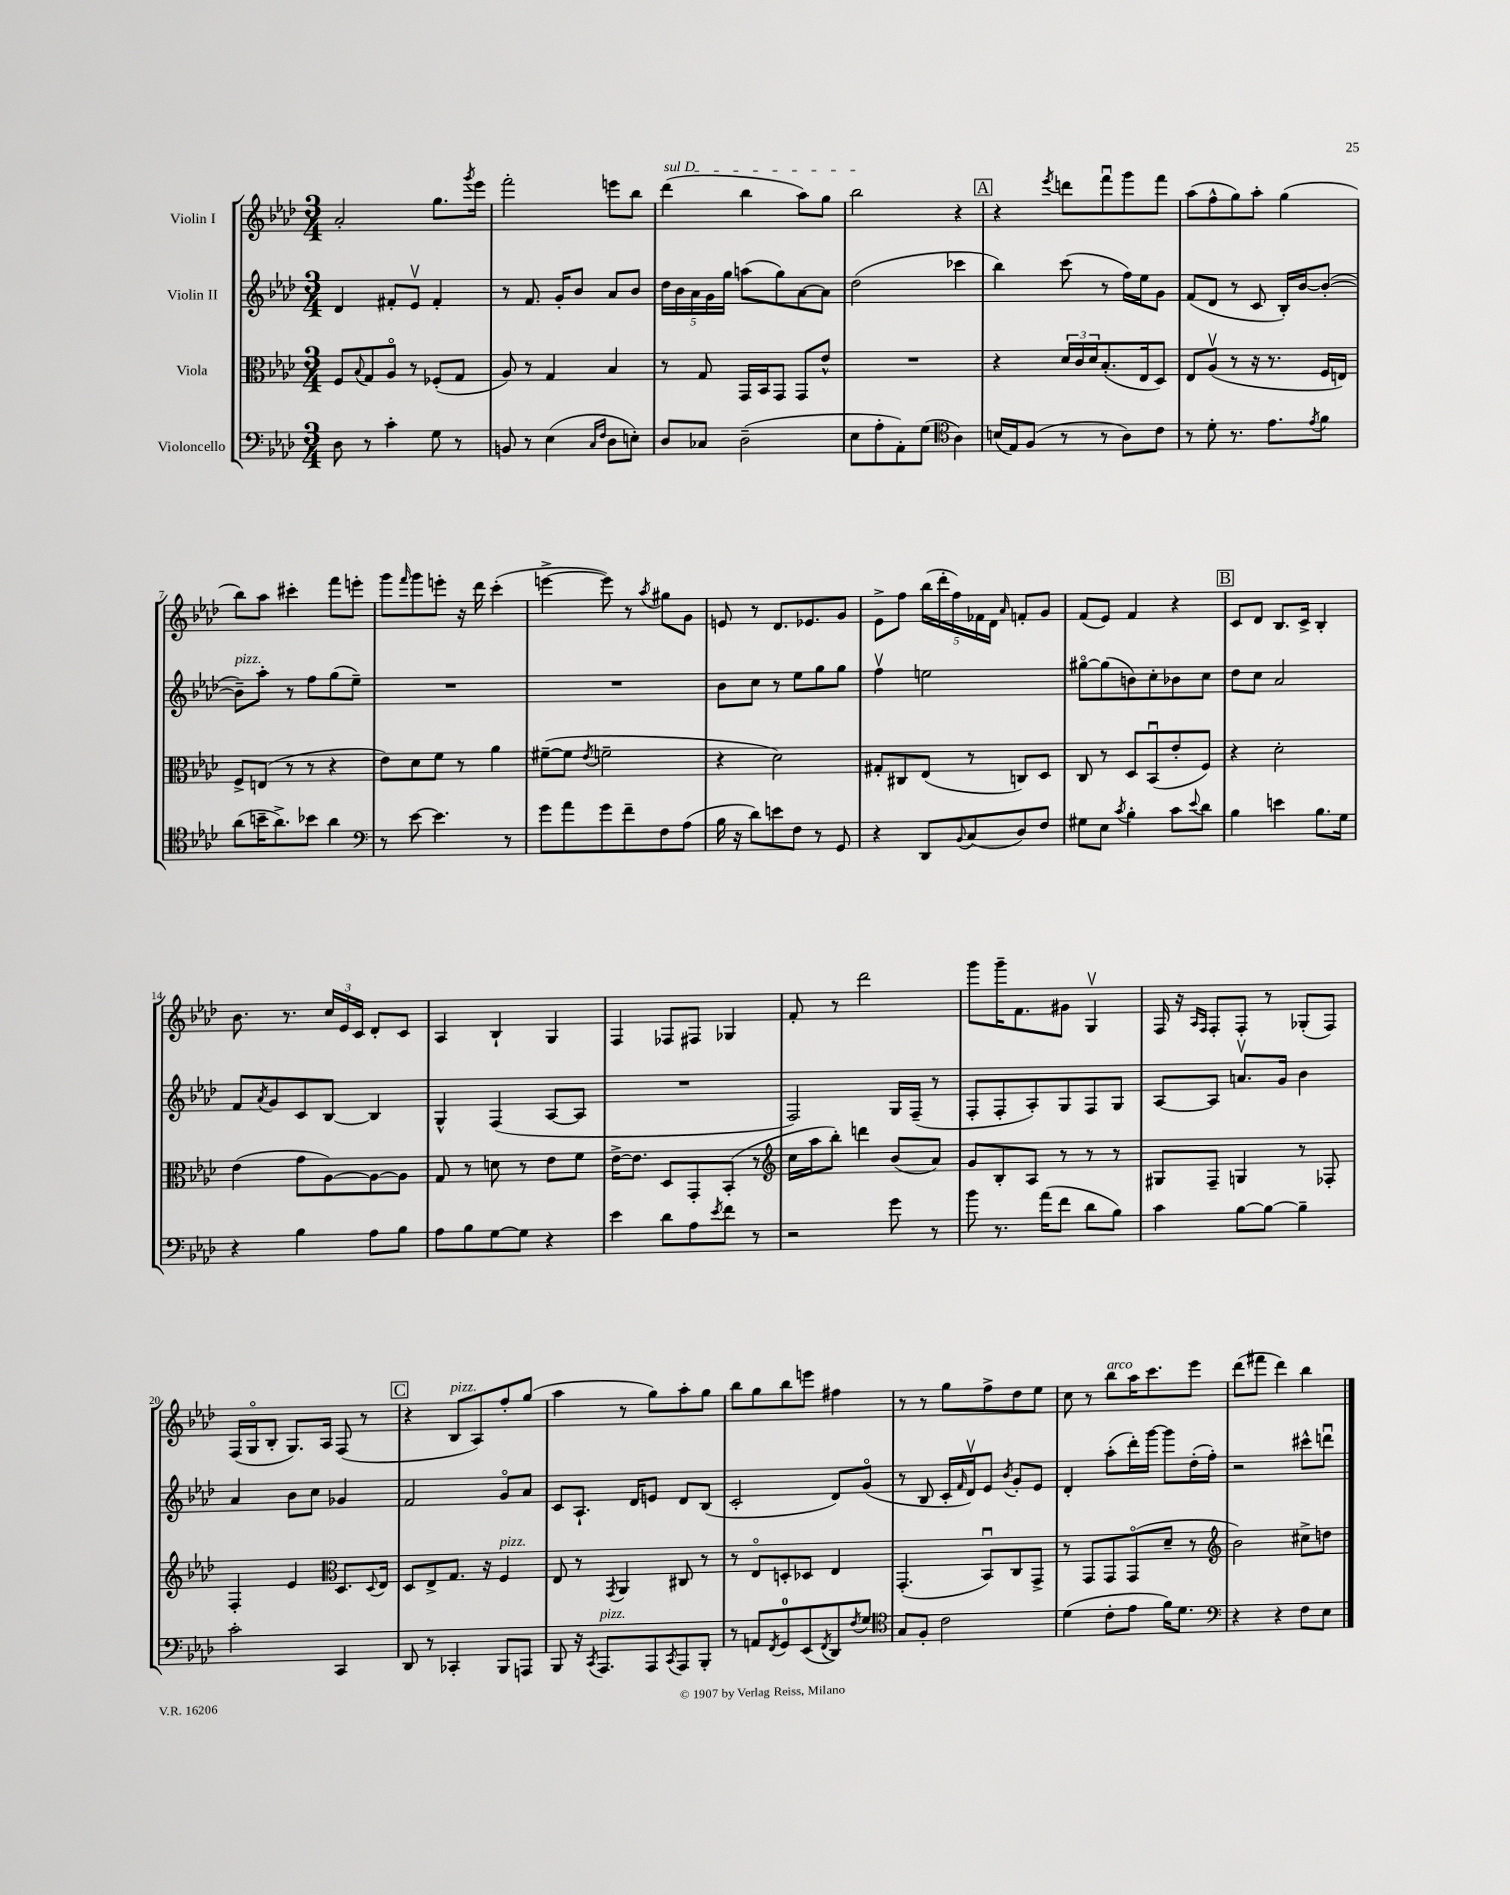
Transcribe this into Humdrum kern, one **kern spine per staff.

**kern	**kern	**kern	**kern
*part4	*part3	*part2	*part1
*staff4	*staff3	*staff2	*staff1
*I"Violoncello	*I"Viola	*I"Violin II	*I"Violin I
*clefF4	*clefC3	*clefG2	*clefG2
*k[b-e-a-d-]	*k[b-e-a-d-]	*k[b-e-a-d-]	*k[b-e-a-d-]
*M3/4	*M3/4	*M3/4	*M3/4
=1	=1	=1	=1
8D-\	8F/L	4d-/	2a-'/
.	8qqB-/	.	.
8r	8G/	.	.
4c'\	8A-/J	8f#X'/L	.
.	8r	8e-v/J	.
8G\	(8F-X'/L	4f#'/	8.gg\L
8r	8G/J	.	.
.	.	.	8qggg/
.	.	.	16eee-\Jk
=2	=2	=2	=2
8BBn/	8A-/)	8r	2fff'\
8r	8r	8.f/	.
(4E-\	4G/	.	.
.	.	16g'/KL	.
.	.	8b-/J	.
16qqC/LL	.	.	.
16qqF/JJ	.	.	.
8D-\L	4B-/	8a-/L	8eeen\L
8En'\J)	.	8b-/J	8bb-\J
=3	=3	=3	=3
!	!	!	!LO:TX:a:i:t=sul D
8D-/L	8r	20dd-\LL	(4ddd-\
.	.	20b-\	.
.	.	20a-\	.
8C-X/J	8G/	.	.
.	.	20g\	.
.	.	20gg\JJ	.
(2D-~\	16GG/LL	(8aan\L	4bb-\
.	16BB-/J	.	.
.	8GG/J	8gg\)	.
.	8GG/L	[8a-\	8aa-\L)
.	8e-^^/J	8a-\J]	8gg\J
=4	=4	=4	=4
8E-\L	2.r	(2dd-\	2bb-\
8A-'\	.	.	.
8AA-'\)	.	.	.
(8G\J	.	.	.
*clefC4	*	*	*
4A-\)	.	4ccc-X\	4r
!!LO:REH:place=s1:t=A
=5	=5	=5	=5
(16Bn/LL	4r	4bb-\)	4r
16E-/J)	.	.	.
(8F/J	.	.	.
.	.	.	8qeee-/
8r	24d-/LL	(8ccc\	8dddn\L
.	24c/	.	.
.	24d-/J	.	.
8r	(8.B-'/	8r	8fffu\
8A-\L)	.	16ff\LL)	8ggg\
.	16E-/k	16ee-\J	.
8c\J	8D-/J)	8g\J	8fff\J
=6	=6	=6	=6
8r	8E-/L	(8f/L	(8aa-\L
8d-'\	(8A-v/J	8d-/J	8ff^^\
8.r	8r	8r	8gg\)
.	16r	8c/	8aa-'\J
8.e-\L	8.r	.	.
.	.	16B-'/LL)	(4gg\
.	.	[16b-/J	.
8qe-/	.	.	.
8f\J	16F/LL	(8b-'/J_	.
.	16En/JJ)	.	.
!!LO:LB:g=z
=7	=7	=7	=7
!	!	!LO:TX:a:i:t=pizz.	!
(8a-\L	8F^/L	8b-~\L])	8bb-\L)
16bn~\K	(8En/J	8aa-'\J	8aa-\J
8.a-^\)	.	.	.
.	8r	8r	4ccc#X'\
8b-X\J	8r	8ff\L	.
4a-\	4r	(8gg\	8fff\L
.	.	8ee-~\J)	8eeen'\J
=8	=8	=8	=8
*clefF4	*	*	*
8r	8e-\L)	2.r	8ggg\L
.	.	.	16qqfff/
[8e-\	8d-\	.	8ggg\
4.e-\]	8f\J	.	8eeen'\J
.	8r	.	16r
.	.	.	16ddd-\
.	4a-\	.	(4ccc'\
8r	.	.	.
=9	=9	=9	=9
8g\L	([8f#X~\L	2.r	[4eeen^\
8a-\	8f#\J]	.	.
.	8qe-/	.	.
8g\	2fn~\	.	8eee\])
8f~\	.	.	8r
.	.	.	8qaa-/
8F\	.	.	8gg#X\L
(8A-\J	.	.	8g\J
=10	=10	=10	=10
16B-\	4r	8b-\L	8en/
16r	.	.	.
8d-\L)	.	8cc\J	8r
8en\	2d-\)	8r	8.d-/L
8F\J	.	8ee-\L	.
.	.	.	8.e-X/
8r	.	8gg\	.
8GG/	.	8gg\J	8g/J
=11	=11	=11	=11
4r	8G#X'/L	4ffv\	8e-^\L
.	8C#X/	.	8ff\J
8DD-/L	(8E-/J	2een\	(20bb-\LL
.	.	.	20ddd-'\
.	.	.	20ff\)
8qqBB-/	.	.	.
(8C/	8r	.	.
.	.	.	20f-X\
.	.	.	20d-\JJ
.	.	.	16qqa-/
8D-/)	8Cn/L)	.	8fn'/L
8F/J	8D-/J	.	8g/J
=12	=12	=12	=12
8G#X\L	8C/	[8gg#X\L	(8f/L
8E-\J	8r	(8gg#\]	8e-/J)
8qc/	.	.	.
4B-'\	8D-/L	8bn\)	4f/
.	(8BB-u/	8cc'\	.
8c\L	8e-'/	8b-X\	4r
8qqe-/	.	.	.
8d-\J	8F/J)	8cc\J	.
!!LO:REH:place=s1:t=B
=13	=13	=13	=13
4B-\	4r	8dd-\L	8c/L
.	.	8cc\J	8d-/J
4en\	2d-'\	2a-/	8.B-/L
.	.	.	16c^/Jk
8.B-\L	.	.	4B-'/
16G\Jk	.	.	.
!!LO:LB:g=z
=14	=14	=14	=14
4r	(4e-\	8f/L	8.b-\
.	.	8qa-/	.
.	.	8g/	.
.	.	.	8.r
4B-\	8g\L	8c/	.
.	[8A-\)	[8B-/J	24cc/LL
.	.	.	24e-/
.	.	.	24c/JJ
8A-\L	8A-\_	4B-/]	8d-'/L
8B-\J	8A-\J]	.	8c/J
=15	=15	=15	=15
8A-\L	8G/	4G^^/	4A-/
8B-\	8r	.	.
[8G\	8dn\	(4F/	4B-`/
8G\J]	8r	.	.
4r	8e-\L	[8A-/L	4G/
.	8f\J	8A-/J]	.
=16	=16	=16	=16
4e-\	[16e-^\KL	2.r	4F/
.	8.e-\J]	.	.
8d-\L	8D-/L	.	8F-X/L
8A-\	8GG'/	.	8F#X/J
8qe-/	.	.	.
8f\J	(8BB-'/J	.	4G-X/
8r	8r	.	.
=17	=17	=17	=17
*	*clefG2	*	*
2r	16cc\LL	2F/)	8f'/
.	16aa-\J	.	.
.	8bb-'\J)	.	8r
.	4dddn\	.	2ddd-\
8g\	(8b-/L	16G/LL	.
.	.	(16F~/JJ	.
8r	8a-/J)	8r	.
=18	=18	=18	=18
8b-\	8g/L	8F'/L	8ggg\L
8.r	8B-'/	8F'/	16ggg~\K
.	.	.	8.f\
.	8A-/J	8A-'/)	.
(16a-\KL	.	.	.
8f\J	8r	8G/	8g#X\J
8d-\L	8r	8F/	4Gv/
8B-\J)	8r	8G/J	.
=19	=19	=19	=19
4c\	8G#X/L	[8A-/L	16F/
.	.	.	16r
.	.	.	16qqA-/LL
.	.	.	16qqF/JJ
.	8F~/J	8A-/J]	8F'/L
[8B-\L	4Gn/	8.anv/L	8F'/J
8B-\J_	.	.	8r
.	.	16g/Jk	.
4B-~\]	8r	4b-\	(8G-X'/L
.	8F-X'/	.	8F/J)
!!LO:LB:g=z
=20	=20	=20	=20
2c'\	4F'/	4a-/	(16F/LL
.	.	.	16G/J
.	.	.	8B-'/J
.	4e-/	8b-\L	8.G/L)
.	.	8cc\J	.
.	.	.	16A-/Jk
*	*clefC3	*	*
4CC/	8.D-/L	4g-X/	(8F/
.	.	.	8r
.	8qqD-/	.	.
.	16E-/Jk	.	.
!!LO:REH:place=s1:t=C
=21	=21	=21	=21
8DD-/	8D-/L	2f/	4r
8r	8E-^/	.	.
!	!	!	!LO:TX:a:i:t=pizz.
4CC-X'/	8.G/J	.	8B-/L
.	.	.	8A-/)
.	16r	.	.
!	!LO:TX:a:i:t=pizz.	!	!
8BBB-/L	4F/	8g/L	8ff'/
8AAAn/J	.	8a-/J	(8gg/J
=22	=22	=22	=22
8BBB-/	8E-/	8c/L	4aa-\
16r	8r	8.A-`/J	.
8qCC/	.	.	.
!LO:TX:a:i:t=pizz.	!	!	!
8.AAA-/L	.	.	.
.	8qGG/	.	.
.	4AA-/	.	8r
.	.	16d-/KL	.
8AAA-/	.	8en/J	8gg\L)
8qCC/	.	.	.
8AAA-/	8C#X/	8d-/L	8aa-'\
8BBB-'/J	8r	(8B-/J	8gg\J
=23	=23	=23	=23
8r	8r	2c'/	8bb-\L
8AAn/L	8E-/L	.	8gg\
8qFF/	.	.	.
8GG/	8Dn'/	.	8bb-\
(8EE-/	8D-X/J	.	8eeen\J
8qFF/	.	.	.
8DD-/)	4E-/	8d-/L)	4ff#X\
8qF/	.	.	.
8G/J	.	(8g/J	.
=24	=24	=24	=24
*clefC4	*	*	*
8G/L	(4.GG'/	8r	8r
8F'/J	.	8B-/	8r
2c\	.	16c'/LL	8gg\L
.	.	16qqf/	.
.	.	16d-v/J)	.
.	8BB-u/L)	8e-/J	8ff^\
.	.	8qb-/	.
.	8C/	8g'/L	8dd-\
.	8GG^/J	8e-/J	8ee-\J
=25	=25	=25	=25
(4d-\	8r	4d-'/	8cc\
.	8GG/L	.	8r
!	!	!	!LO:TX:a:i:t=arco
8c'\L	8GG/	(8aa-'\L	8bb-\L
8e-\J	(8GG/	16ddd-'\L)	16aa-\K
.	.	[16ggg\JJ	8.ccc\
16f\KL)	8d-~/J	8ggg\L]	.
8.d-\J	.	.	.
.	8r	(16dd-'\L	8eee-\J
.	.	16ff'\JJ)	.
=26	=26	=26	=26
*clefF4	*clefG2	*	*
4r	2b-\)	2r	(8ddd-\L
.	.	.	8fff#X\J
4r	.	.	4ddd-\)
8F\L	8cc#X^\L	8ccc#X^^\L	4bb-\
8E-\J	8ddn\J	8dddnu\J	.
==	==	==	==
*-	*-	*-	*-
